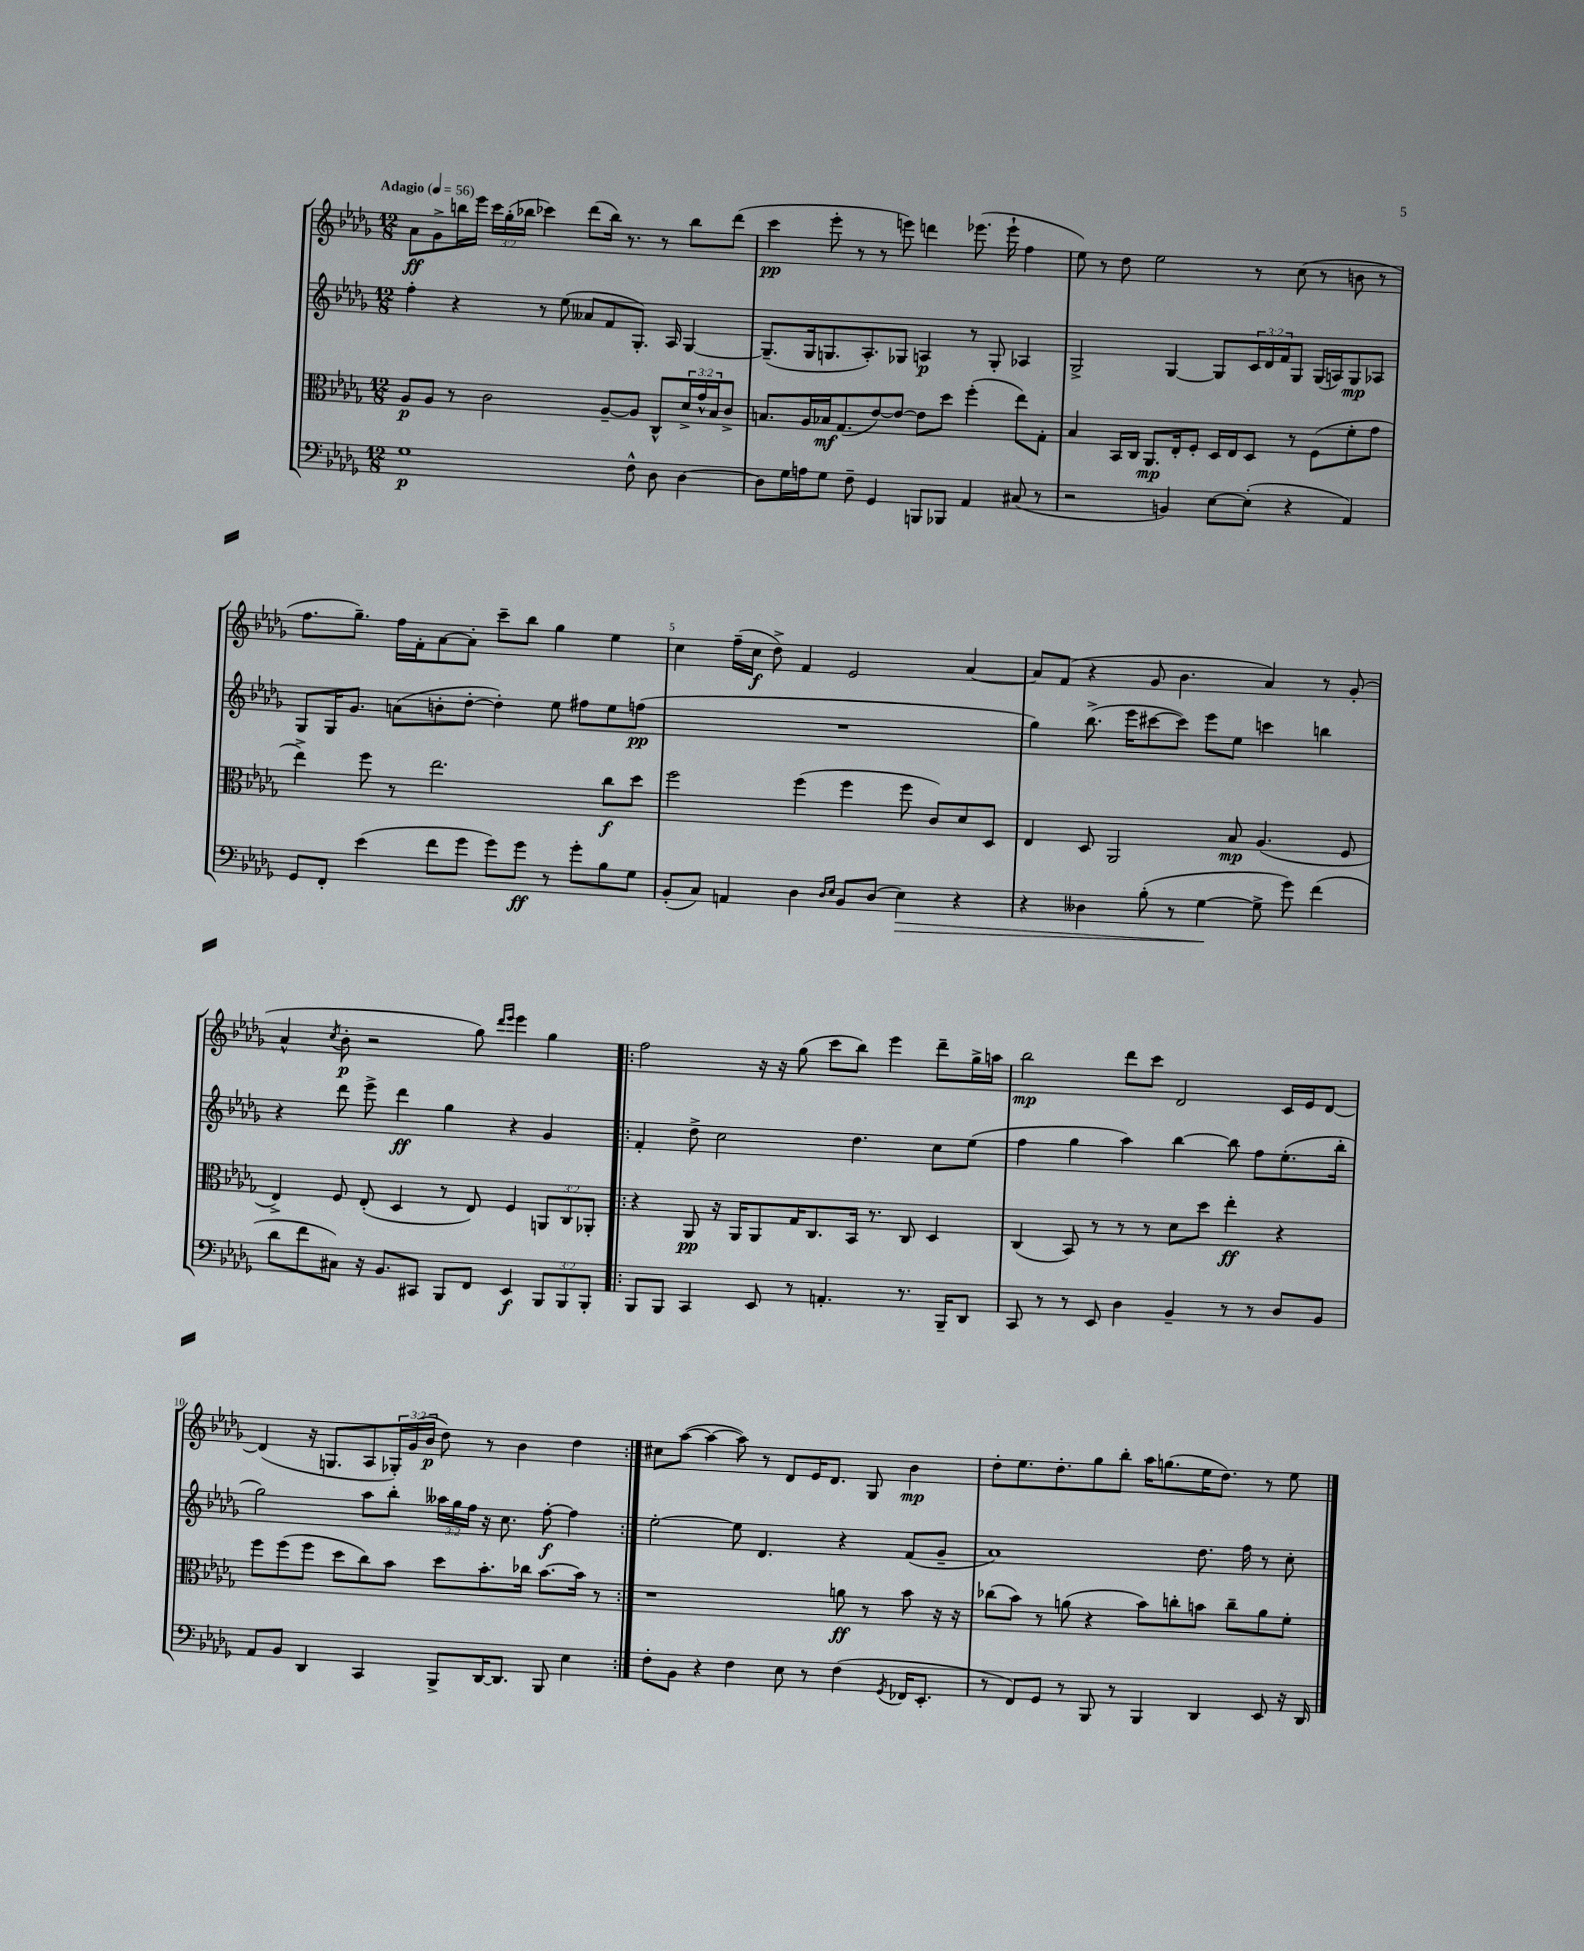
<<
\new StaffGroup <<
\new Staff = "s0" {
    \clef treble \key des \major \numericTimeSignature \time 12/8 \override Staff.TupletNumber.text = #tuplet-number::calc-fraction-text \tempo "Adagio" 4 = 56
    aes'8\ff ges'8-> b''16 ees'''16 \tuplet 3/2 { c'''16 ges''16-.( bes''16 } ces'''4) des'''8( bes''16) r8. r8 bes''8 des'''8( |
    c'''4\pp ees'''8-. r8 r8 e'''8) d'''4 ees'''8.( ees'''16-! f''4 |
    ees''8) r8 des''8 ees''2 r8 c''8( r8 b'8 r8 |
    f''8. ges''8.--) f''16 f'16-. aes'8~ aes'8-. c'''8-- bes''8 ges''4 ees''4 |
    c''4 f''16--( c''16\f des''8->) f'4 ees'2 aes'4~ |
    aes'8 f'8( r4 ges'8 bes'4. aes'4) r8 ges'8-.( |
    aes'4-^ \acciaccatura { c''8 } bes'8-.\p r2 ges''8) \grace { des'''16 ees'''16 } ees'''4 ges''4 |
    \repeat volta 2 { f''2 r16 r16 ges''8( c'''8 bes''8) ees'''4 des'''8-- ges''16-> a''16 |
    bes''2\mp des'''8 c'''8 des'2 c'16 ees'16 des'8~ |
    des'4( r16 g8. aes8 \tuplet 3/2 { ges16-.) ges'16( bes'16\p } des''8) r8 bes'4 des''4 | }
    cis''8 aes''8~( aes''4~ aes''8) r8 des'8 ees'16 des'8. ges8 bes'4\mp |
    des''8-. ees''8. des''8.-. ges''8 bes''8-. aes''16 g''8.( ees''16 des''8.) r8 ees''8 \bar "|." |
}
\new Staff = "s1" {
    \clef treble \key des \major \numericTimeSignature \time 12/8 \override Staff.TupletNumber.text = #tuplet-number::calc-fraction-text
    f''4-. r4 r8 ees''8( aeses'8 f'8 ges8.-.) aes16 ges4~ |
    ges8.--( ges16 g8. aes8.-.) ges8 a4\p r8 ges8-. aes4 |
    ges2-> ges4~ ges8 \tuplet 3/2 { c'16 des'16 f'16 } ges8 ges16( a16) ges8\mp aes8 |
    ges8 ges16 ges'8. a'8( b'8-. des''8~-. des''4-.) ees''8 fis''8 ees''8 f''8\pp( |
    R1. |
    ges''4) bes''8.->( ees'''16 cis'''8~ cis'''8) ees'''8 ees''8 c'''4 b''4 |
    r4 des'''8 ees'''8-> des'''4\ff ges''4 r4 ges'4 |
    \repeat volta 2 { f'4-. des''8-> c''2 des''4. c''8 ees''8( |
    f''4 ges''4 aes''4) bes''4~ bes''8 f''8 ees''8.-.( bes''16-. |
    ges''2) aes''8 bes''8-. \tuplet 3/2 { aeses''16 ges''16 f''16 } r16 c''8. f''8~-.\f f''4 | }
    ees''2~-. ees''8 des'4. r4 f'8( ges'8-- |
    aes'1) des''8. f''16 r8 c''8-. \bar "|." |
}
\new Staff = "s2" {
    \clef alto \key des \major \numericTimeSignature \time 12/8 \override Staff.TupletNumber.text = #tuplet-number::calc-fraction-text
    aes8\p aes8 r8 c'2 aes8~-- aes8 c8-^ \tuplet 3/2 { des'16-> ges'16-^ bes16 } c'8-> |
    b8. aes16 bes16\mf ges8.( ees'8~) ees'8~ ees'8 des''8 f''4-.( ees''8) ges8-. |
    bes4 bes,16 c16 aes,8.\mp ees16-. f8-. des16 ees16 des8 r8 f8( f'8-. ges'8 |
    ees''4->) f''8 r8 ees''2. c''8\f des''8 |
    f''2 f''4( f''4 f''8 c'8) des'8 des8 |
    ees4 des8 aes,2 bes8\mp aes4.( f8 |
    ees4->) f8 ees8-.( des4 r8 ees8) f4 \tuplet 3/2 { a,8 c8 aes,8-. } |
    \repeat volta 2 { r4 aes,8\pp r16 aes,16 aes,8 ges16 c8. bes,16 r8. c8 des4 |
    c4( bes,8) r8 r8 r8 des'8 des''8 ees''4-.\ff r4 |
    f''8 f''8( f''8 des''8 c''8) bes'8 des''8 bes'8.-. ces''16 bes'8.~ bes'16 r8 | }
    r1 a'8\ff r8 bes'8 r16 r16 |
    ces''8( bes'8) r8 a'8( r4 bes'8) c''8-. b'8 c''8-- a'8 f'8-. \bar "|." |
}
\new Staff = "s3" {
    \clef bass \key des \major \numericTimeSignature \time 12/8 \override Staff.TupletNumber.text = #tuplet-number::calc-fraction-text
    ges1\p f8-^ des8 des4~ |
    des8 ges16 a16 ges8 f8-- ges,4 b,,8 bes,,8 aes,4 cis8( r8 |
    r2 b,4) ees8~ ees8-.( r4 aes,4) |
    ges,8 f,8-. ees'4( f'8 ges'8 ges'8) ges'8\ff r8 ges'8-. bes8 ges8 |
    bes,8-.( c8) a,4 des4 \grace { des16 ees16 } bes,8 des8( ees4\>) r4 |
    r4 deses4 bes8-.( r8 ges4~\! ges8-> ges'8) f'4( |
    des'8 f'8 cis8) r16 bes,8. cis,8 bes,,8 f,8 ees,4\f \tuplet 3/2 { bes,,8 bes,,8 bes,,8-. } |
    \repeat volta 2 { bes,,8 bes,,8 c,4 ees,8 r8 a,4.-. r8. bes,,16-- des,8 |
    c,8 r8 r8 ees,8 des4 bes,4-- r8 r8 des8 bes,8 |
    aes,8 bes,8 des,4 c,4 bes,,8-> des,16~ des,8. bes,,8 ees4 | }
    f8-. bes,8 r4 f4 ees8 r8 f4( \acciaccatura { ges,8 } fes,16 ees,8.-. |
    r8 f,8) ges,8 r8 bes,,8 r8 bes,,4 des,4 ees,8 r16 des,16 \bar "|." |
}
>>
>>
\layout { \context { \Score \override BarNumber.break-visibility = ##(#f #t #t) barNumberVisibility = #(every-nth-bar-number-visible 5) } }
